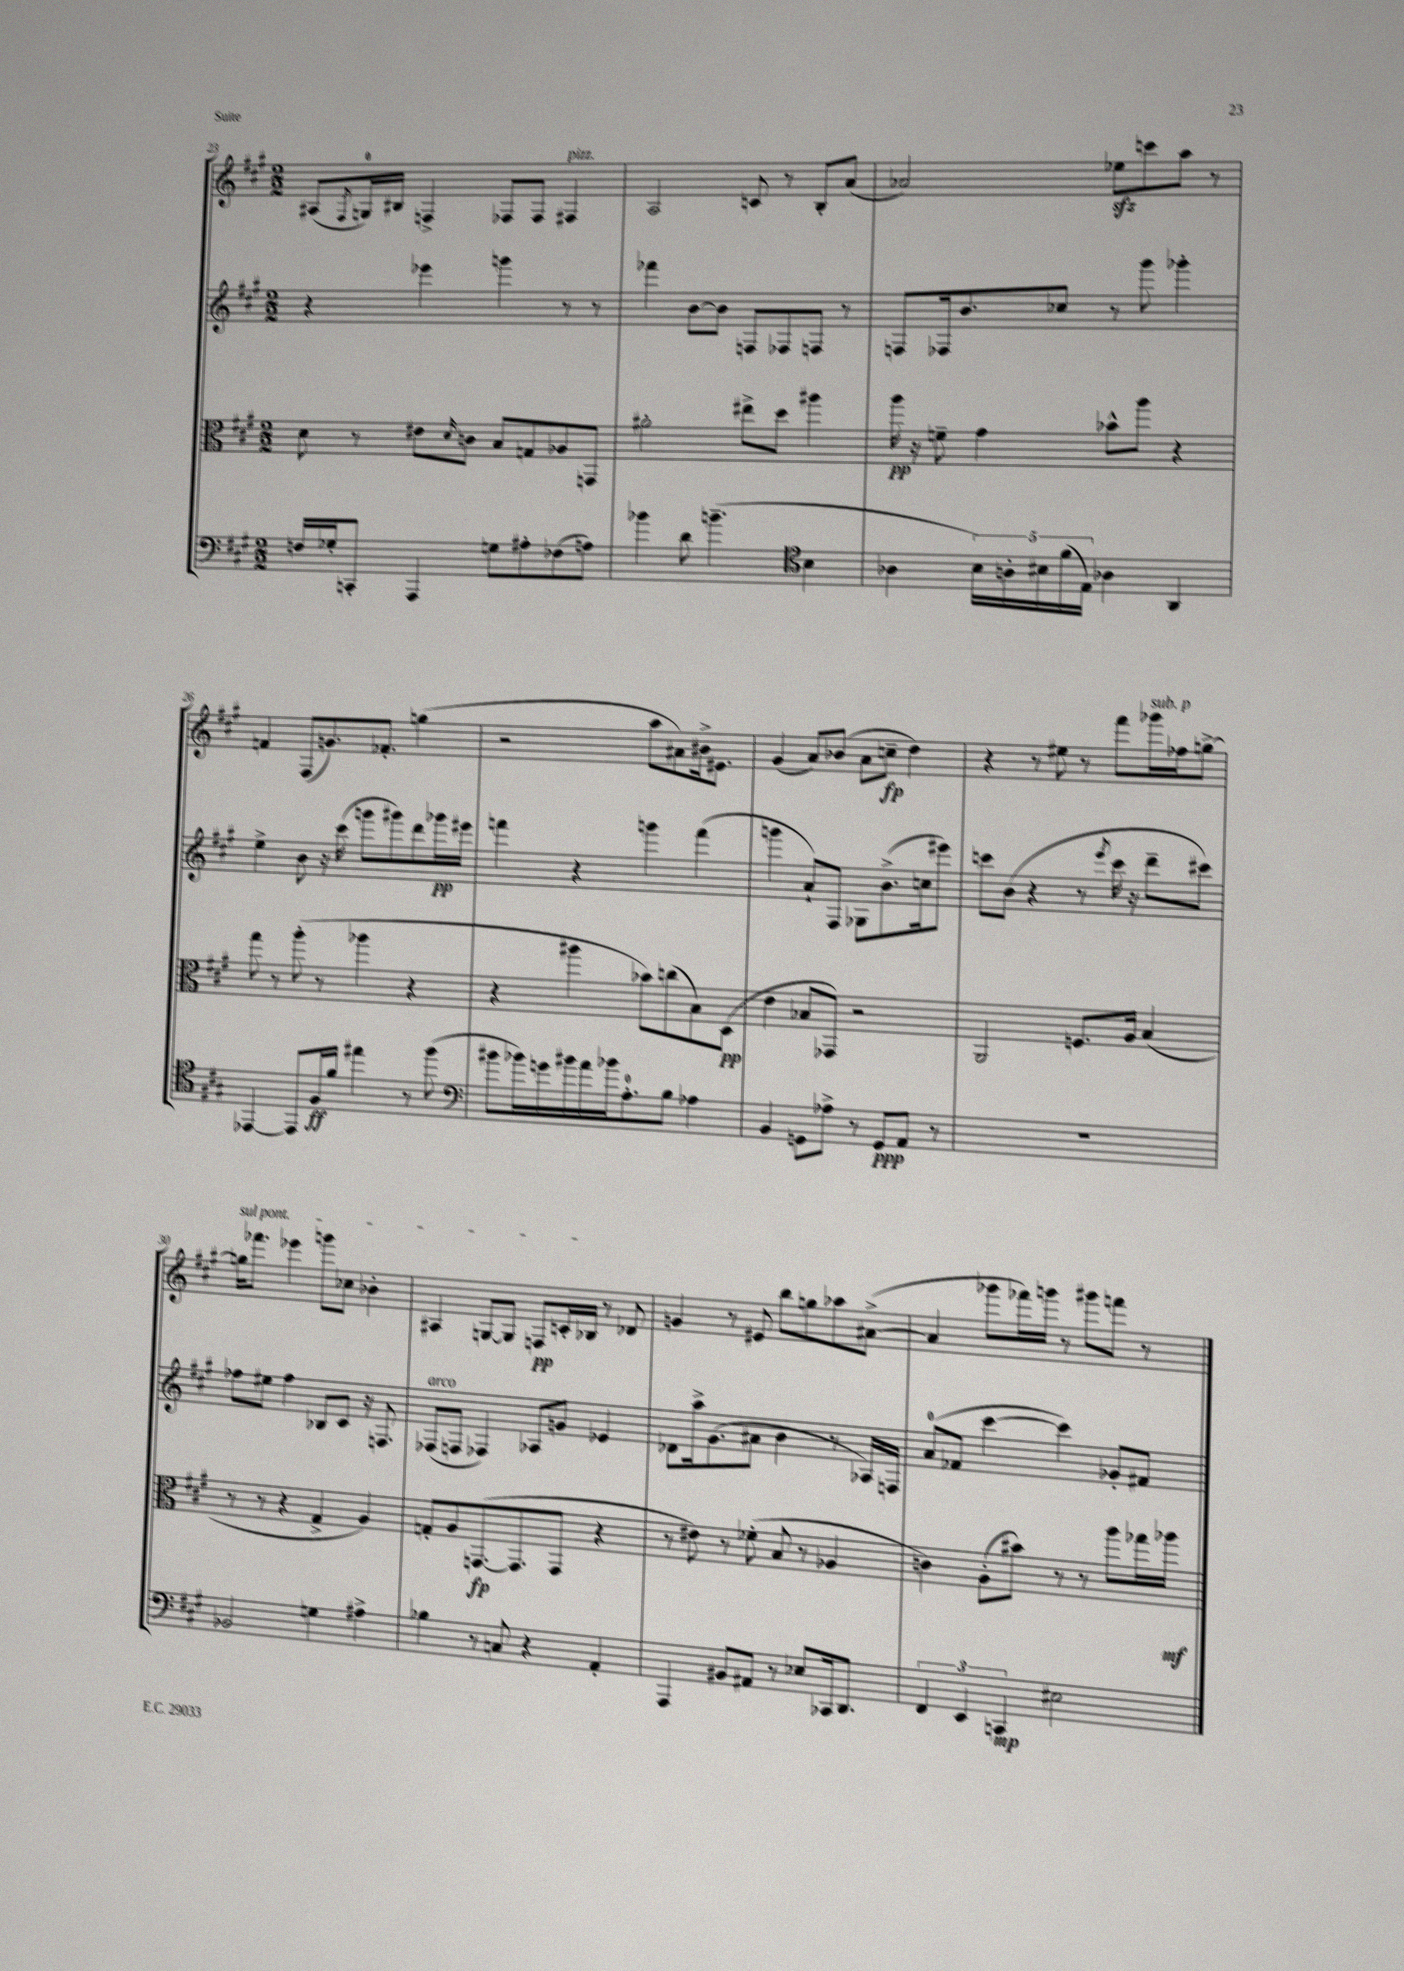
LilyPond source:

<<
\new StaffGroup <<
\new Staff = "s0" {
    \clef treble \key a \major \numericTimeSignature \time 2/2
    ais8( \acciaccatura { fis8 } g16-0) bis16 f4-> fes8 fes8 fis4^\markup { \italic "pizz." } |
    a2 c'8 r8 b8-. a'8( |
    aes'2) ees''8\sfz c'''8 a''8 r8 |
    f'4 fis8( g'8.) fes'8.-. g''4( |
    r2 a''8 ais'8) bis'16-> eis'8. |
    gis'4( a'8) bes'8( a'8 c''8--\fp d''4) |
    r4 r8 eis''8 r8 fis'''8 ges'''16^\markup { \italic "sub. p" } fes''16 g''8~-> |
    \once \override TextSpanner.bound-details.left.text = \markup { \italic "sul pont." } g''16\startTextSpan fes'''8. ees'''4 g'''8 ces''8 bes'4-. |
    ais4 g8~ g8 f8\pp c'16-. bes16\stopTextSpan r8 des'8 |
    g'4 r8 eis'8 b''8 g''8 aes''8 ais'8~->( |
    ais'4 ges'''8 fes'''16) g'''16 r8 gis'''8 f'''8 r8 \bar "|." |
}
\new Staff = "s1" {
    \clef treble \key a \major \numericTimeSignature \time 2/2
    r4 ees'''4 g'''4 r8 r8 |
    fes'''4 b'8~ b'8 f8 fes8 f8 r8 |
    f8 fes16 b'8. ces''8 r8 gis'''8 ges'''4-. |
    e''4-> b'8 r16 cis'''16( g'''8 gis'''8) d'''8 ges'''16\pp eis'''16 |
    f'''4 r4 g'''4 f'''4( |
    g'''4 a'8-!) fis8 ges8 b'8.->( c''16 eis'''8) |
    c'''8 b'8( r4 r8 \acciaccatura { e'''8 } c'''16 r16 d'''8-- cis'''8) |
    fes''8 eis''8 fes''4 bes8 cis'8 r16 f8. |
    fes8^\markup { \italic "arco" }( f8 fes4) aes8 g'8 ees'4 |
    des'8 a''16-> gis'8.( ais'8 b'4 r8 aes16) f16 |
    a'8-0( fes'8 cis'''4~ cis'''4) ges'8-. fis'8 \bar "|." |
}
\new Staff = "s2" {
    \clef alto \key a \major \numericTimeSignature \time 2/2
    d'8 r8 eis'8 \grace { d'16 } c'8 b8 g8 aes8 g,8 |
    ais'2-. eis''8-> d''8 ais''4 |
    a''16\pp r16 f'8-- gis'4 bes'8-^ a''8 r4 |
    gis''8 r8 a''8-.( r8 aes''4 r4 |
    r4 ais''4 bes'8) c''8( b8) d8\pp( |
    e'4 bes8 ges,8) r2 |
    a,2 f8. a16 b4( |
    r8 r8 r4 gis4-> a4) |
    g8-. a8 g,8.~\fp( g,8. g,8 r4 |
    r8 eis'8) r8 fes'8-.( b8 r8 aes4 |
    c'4) a8-.( bis'8) r8 r8 a''8 ges''16 aes''16\mf \bar "|." |
}
\new Staff = "s3" {
    \clef bass \key a \major \numericTimeSignature \time 2/2
    f16 ges16-. c,8-. a,,4 g8 ais8-. fes8( a8) |
    bes'4 d'8 b'4.--( \clef tenor b4 |
    aes4 \tuplet 5/4 { b16) a16-. bis16 fis'16( e16) } aes4 a,4 |
    ees,4~ ees,8 fis16\ff fis'16 eis''4 r8 fis''8( |
    \clef bass bis'8 bes'16) g'16 bis'16 a'16 bes'16 a8.-0-. b8 aes4 |
    b,4 g,8 aes8-> r8 g,8\ppp a,8 r8 |
    R1 |
    bes,2 g4 ais4-> |
    bes4 r8 c8 r4 a,4-. |
    a,,4 bis,8 ais,8 r8 ees8 ces,16 d,8. |
    \tuplet 3/2 { fis,4 e,4 c,4\mp } eis2 \bar "|." |
}
>>
>>
\layout { \context { \Score currentBarNumber = #23 } }
